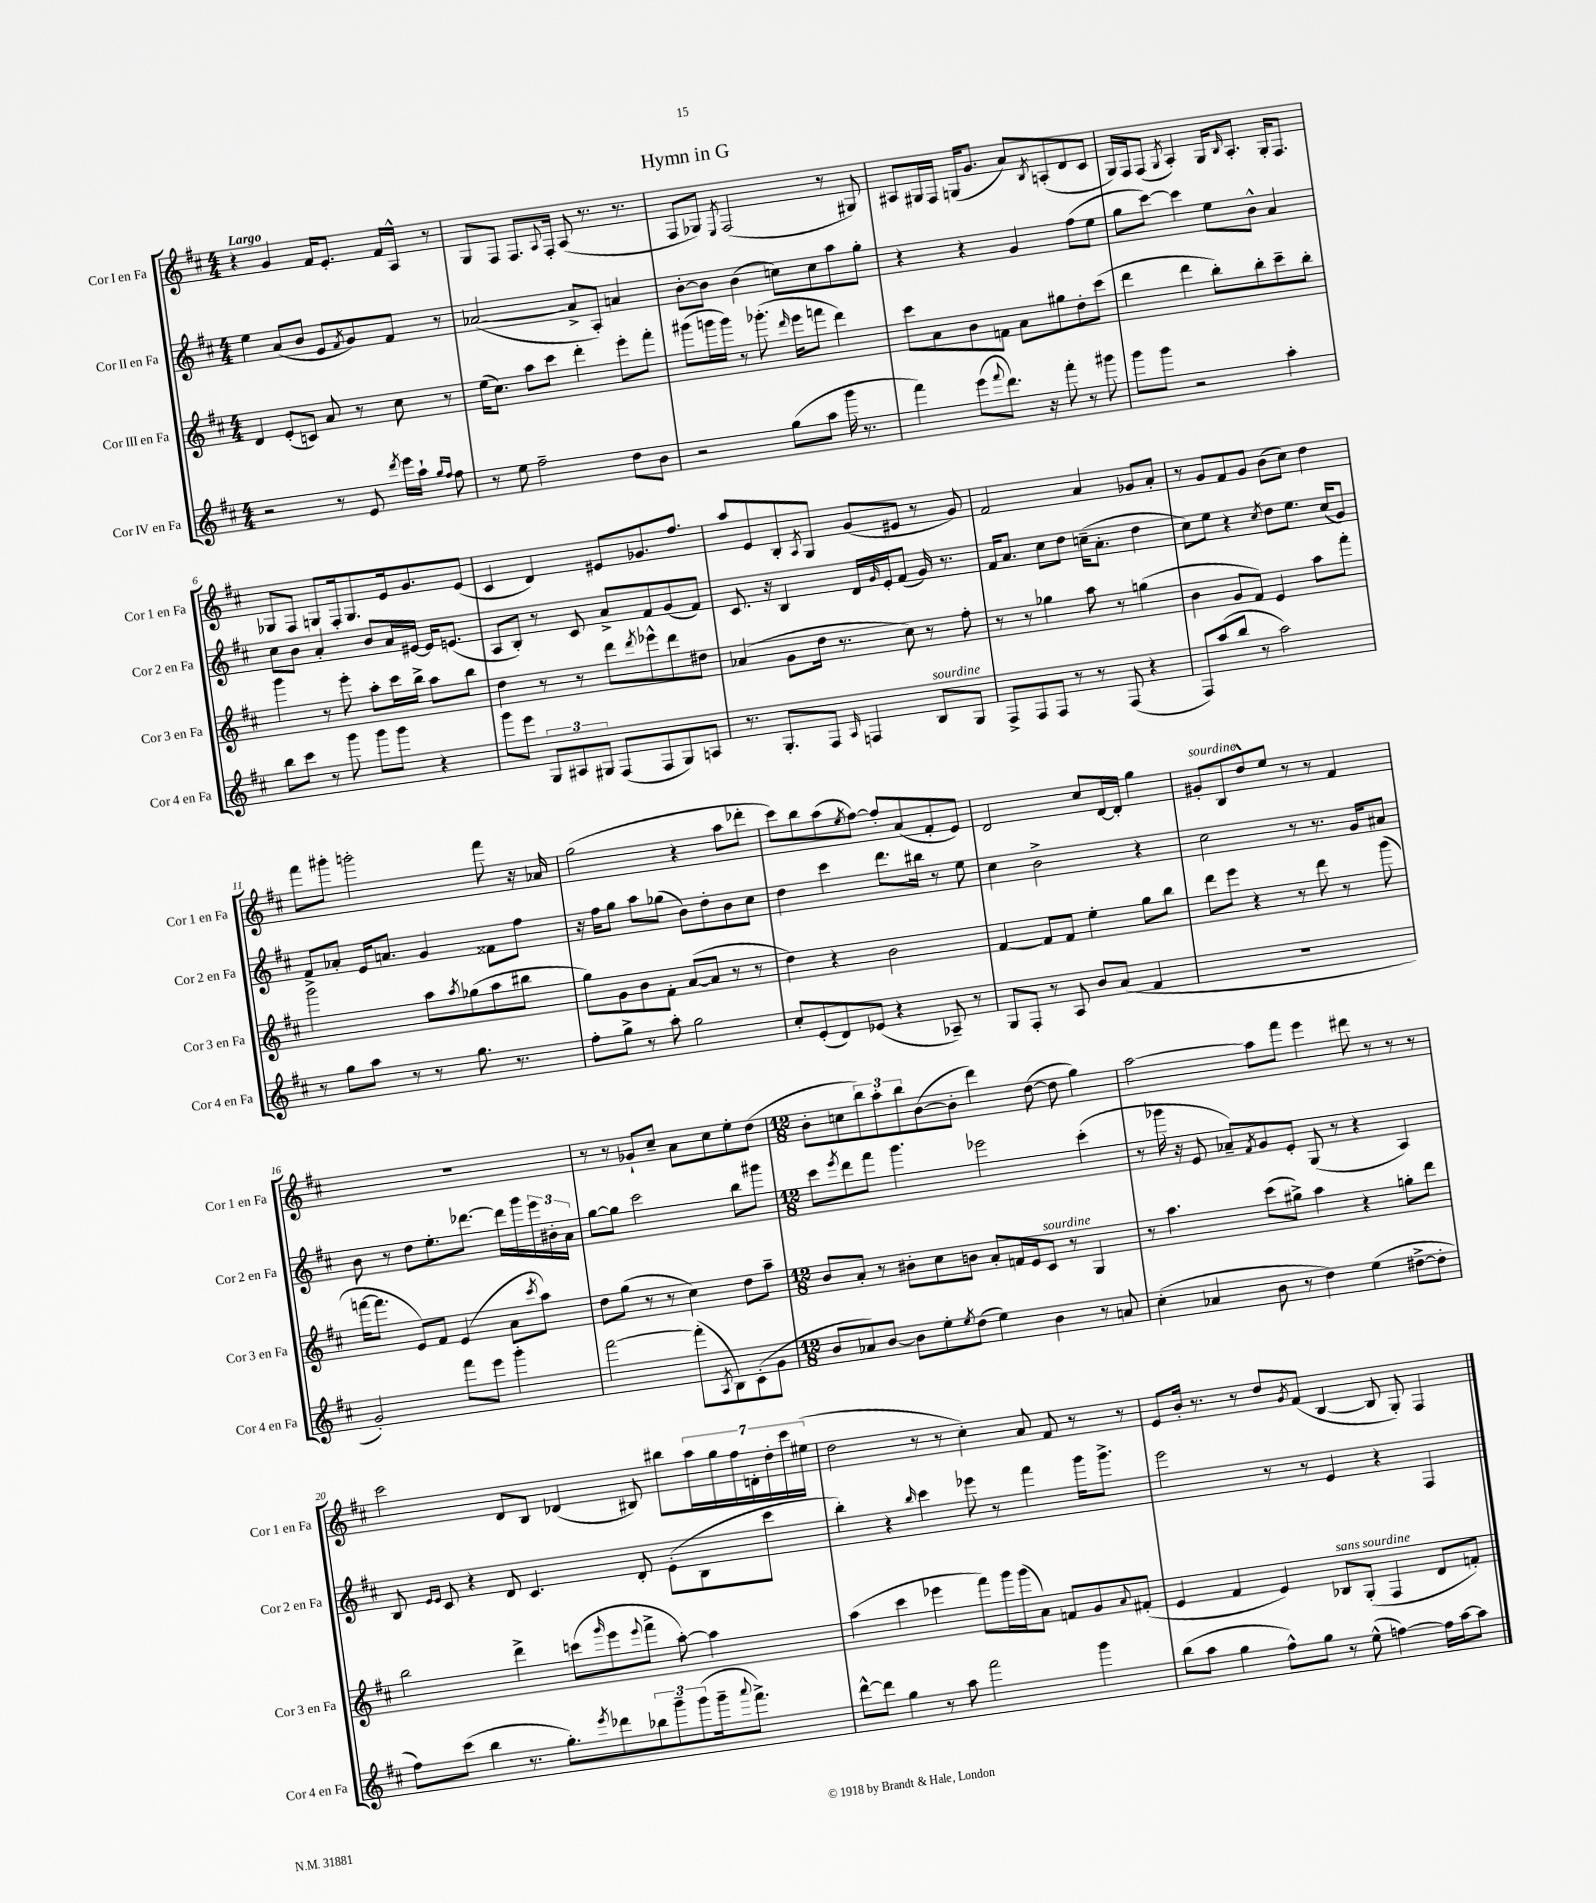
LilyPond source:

\header { title = "Hymn in G" }
<<
\new StaffGroup <<
\new Staff = "s0" \with { instrumentName = "Cor I en Fa" shortInstrumentName = "Cor 1 en Fa" } {
    \clef treble \key d \major \numericTimeSignature \time 4/4 \tempo "Largo"
    r4 g'4 fis'16 e'8.-. fis'16 a16-^ r8 |
    g8 fis8 fis8. \appoggiatura { a8 } fis16-. a8( r8. r8. |
    fis8 ges8) \acciaccatura { e8 } fis2( r8 gis8) |
    ais8 gis16 fis16 g16( g'8. a'8) \acciaccatura { b8 } a8-.( d'8 cis'8 |
    g16) fis16 fis8( \acciaccatura { g8 } a4-.) g16 \grace { b16 } a8.-. g16-. fis8. |
    ges8 fis8 g8 fis16-. g8. e'16 g'8. e'8( |
    cis'4 d'4) eis'8 ges'8. fis''8. |
    a''8 e'8 b8-. \acciaccatura { a8 } g8 g'8( eis'8 r8 g'8) |
    fis'2 a'4 ges'8 a'8-. |
    r8 g'8 fis'8 g'8 b'8( cis''8) d''4 |
    fis'''8 gis'''8-. g'''2-. fis'''8 r16 aes'16 |
    g''2( r4 a''8 des'''8-. |
    cis'''8) b''8 a''8( \acciaccatura { e''8 } fis''8~) fis''8-. a'8( fis'8-. e'8) |
    d'2 cis''8 d'16~ d'16-. g''4 |
    gis'8-.^\markup { \italic "sourdine" } b8 d''8-^ e''8 r8 r8 fis'4 |
    R1 |
    r8 r8 ges'8-! cis''8-- a'8 cis''8 e''8-. d''8( |
    \numericTimeSignature \time 12/8 b'8-. c''8 \tuplet 3/2 { b''8) a''8-. b''8 } b'8~( b'8-. d'''4) d''8~( d''8 g''4) |
    a''2~ a''8 fis'''8 e'''4 dis'''8 r8 r8 r8 |
    cis'''2 d'8 b8 des'4( bis8) bis''8 \tuplet 7/4 { a''16 g''16 fis''16 d'16-. d''16-. cis'''16 eis''16( } |
    d''2 r8 r8 cis''4-.) a'8 fis'8 r8 r8 |
    e'8 b'16-. r8. r8 d''8 \acciaccatura { g'8 } fis'8( b4~ b8 g8-.) fis4 \bar "|." |
}
\new Staff = "s1" \with { instrumentName = "Cor II en Fa" shortInstrumentName = "Cor 2 en Fa" } {
    \clef treble \key d \major \numericTimeSignature \time 4/4
    e''4 a'8( b'8 e'8 \acciaccatura { fis'8 } g'8) fis'8 r8 |
    aes'2~( aes'8-> a8-.) a'4 |
    b'8~-. b'8 b'4( c''8) c''8 a''8 g''8-. |
    r4 r4 g'4 fis''8( e''8 |
    g''8 cis'''8~) cis'''4 e''8 b'8-^ a'4 |
    cis''8 b'8 a'4-. b'8 a'16 eis'16~ eis'16 e'8.( |
    a8 b8-.) r8 cis'8 a'8-> fis'8 g'8( fis'8) |
    cis'8. r16 b4 d'16 \grace { g'16 } e'16-. fis'8( g'16) r8. |
    fis'16 a'8. cis''8 d''8 c''16--( a'8.-. d''4 |
    cis''8) e''8 r4 \acciaccatura { cis''8 } d''8 e''8. cis''16( g'8) |
    fis'8 aes'8-. e'16 a'8. g'4 fisis'8 fis''8 |
    r16 fis''16 g''8 a''8 ges''8( b'8) d''8-. b'8 cis''8 |
    d''4 cis'''4 d'''8. bis''16 r8 e''8 |
    cis''4 b'2-> r4 |
    cis''2 r8 r8. g'16 ais'8 |
    b'8 r8 d''8 e''8.-. des'''8.~ des'''16 g'''16 \tuplet 3/2 { e'''16 bis'16-. a'16 } |
    g''8~ g''8 cis'''2 b''8 gis'''8 |
    \numericTimeSignature \time 12/8 cis'''8 \acciaccatura { e'''8 } d'''8 fis'''8 g'''4. ees'''2 cis'''4-.( |
    r8 ges'''16 r16 e'8 aes'8--) \acciaccatura { fis'8 } g'8 e'8-. g8( r8 r4 a4) |
    b8 \grace { e'16 e'16 } cis'8 r4 d'8 cis'4. d'8-. e'8-.( b8 cis'''8 |
    b''4-.) r4 \grace { b''16 } cis'''4 ees'''8 r8 fis'''4 g'''16 g'''8.-> |
    e'''2 r8 r8 e'4 r4 fis4 \bar "|." |
}
\new Staff = "s2" \with { instrumentName = "Cor III en Fa" shortInstrumentName = "Cor 3 en Fa" } {
    \clef treble \key d \major \numericTimeSignature \time 4/4
    d'4 e'8-.( c'8) a'8 r8 cis''8 r8 |
    e''16( cis''8.) a''8 cis'''8 d'''4-. e'''8-. fis'''8-. |
    gis'''8( g'''16 g'''16) r8 ges'''8.-.( \grace { d'''16 } e'''16 f'''8 d'''4) |
    cis'''8 a'8 b'8 f'8 a'8 gis''8 d''8-. cis'''8( |
    d'''4 d'''4 b''8-.) b''8-. cis'''8-- b''8-. |
    g'''4 r8 e'''8-. a''8-. cis'''16 b''16-> a''8 b''8 |
    d''4 r8 r8 d'''8 \acciaccatura { d'''8 } ees'''8-^ d'''8 dis''8 |
    aes'4( g'8 d''16 r8. cis''8) r8 fis''8-. |
    r8 r8 ges''4 a''8 r8 g''4( |
    b'4 g'8 fis'8) e'4 a''8 fis'''8-. |
    g'''2-> a''8 \acciaccatura { a''8 } ges''8( a''8 bis''8 |
    g''8) g'8 b'8 fis'8-. a'8~( a'8 r8 r8 |
    d''4) r4 b'2 |
    fis'4~ fis'8 fis'8 e''4-. g''8 b''8 |
    d'''8 e'''8 r4 r8 d'''8 r8 g'''8( |
    f'''16~ f'''8. e'8) fis'8 e'4( a'8 \acciaccatura { cis'''8 } a''8) |
    d''8 g''8( r8 r8 cis''4) d''8 a''8-- |
    \numericTimeSignature \time 12/8 b'8 a'8-. r8 bis'8-. cis''8 b'8 a'8-. f'16 e'16 cis'8^\markup { \italic "sourdine" } r8 g4 |
    r8 a''4. cis'''8( gis''8->) a''4 r4 g''8-. d'''8 |
    b''2 d'''4-> c'''8( \grace { g'''16 } e'''8 \appoggiatura { e'''8 } fis'''8-> a''8~-.) a''4 |
    a''4( cis'''4 ees'''4 fis'''8) g'''16 g'''16( a'8) f'8 g'8 \appoggiatura { a'8 } fis'8-.( |
    e'4 fis'4 e'4) bes8^\markup { \italic "sans sourdine" } g8-.( fis4 d'8 f'8-.) \bar "|." |
}
\new Staff = "s3" \with { instrumentName = "Cor IV en Fa" shortInstrumentName = "Cor 4 en Fa" } {
    \clef treble \key d \major \numericTimeSignature \time 4/4
    r2 r8 e'8 \acciaccatura { d'''8 } e'''16 a''16-! \grace { g''16 fis''16 } fis''8 |
    r8 e''8 fis''2-- d''8 b'8 |
    r2 g''8( a''8 g'''16 r8. |
    fis'''4) e'''8( \appoggiatura { fis'''8 } d'''8.) r16 fis'''8-. r8 gis'''8 |
    g'''8 g'''8 r2 a''4-. |
    b''8 cis'''8 r8 g'''8 g'''8 g'''8 r4 |
    g'''8 e'''8 \tuplet 3/2 { g8 ais8 gis8 } fis8( fis8 gis8) a8 |
    r8. g8.-. fis8 \grace { a16 } f4 b8^\markup { \italic "sourdine" } g8 |
    fis8-> fis8 fis8 r8 r8 fis8( r4 |
    fis8) a''8( b''8 r8 a''2) |
    r8 g''8 a''8 r8 r8 g''8. r8. |
    fis''8-. g''8-> r8 a''8-. g''2 |
    cis''8-. e'8-.( d'8) ees'8( r4 aes8--) r8 |
    g8 fis8-. r8 a8 b'8 a'8( fis'4 |
    R1 |
    g'2-.) fis'''8 e'''8 g'''4-. |
    fis'''2~ fis'''8-.( \acciaccatura { a8 } b8) cis'8-.( g'8 |
    \numericTimeSignature \time 12/8 b'8 aes'8) b'8~ b'8 e''8-. \acciaccatura { e''8 } d''8( e''4) b'4 r8 a'8 |
    cis''4-.( aes'4 b'8 r8 d''4) e''4( dis''8~-> dis''8-. |
    fis''8) cis'''8( b''4 r8. g''8.-.) \acciaccatura { e'''8 } des'''8 \tuplet 3/2 { bes''8 g'''8-- g'''8( } g'''16-- \appoggiatura { a'''8 } fis'''8.->) |
    d'''8~-^ d'''8 g''4 r8 a''8 fis'''2 g'''4 |
    b''8( a''8 g''4 fis''8-^) g''8 r8 e''8-^( f''4~) f''16 a''16~ a''8 \bar "|." |
}
>>
>>
